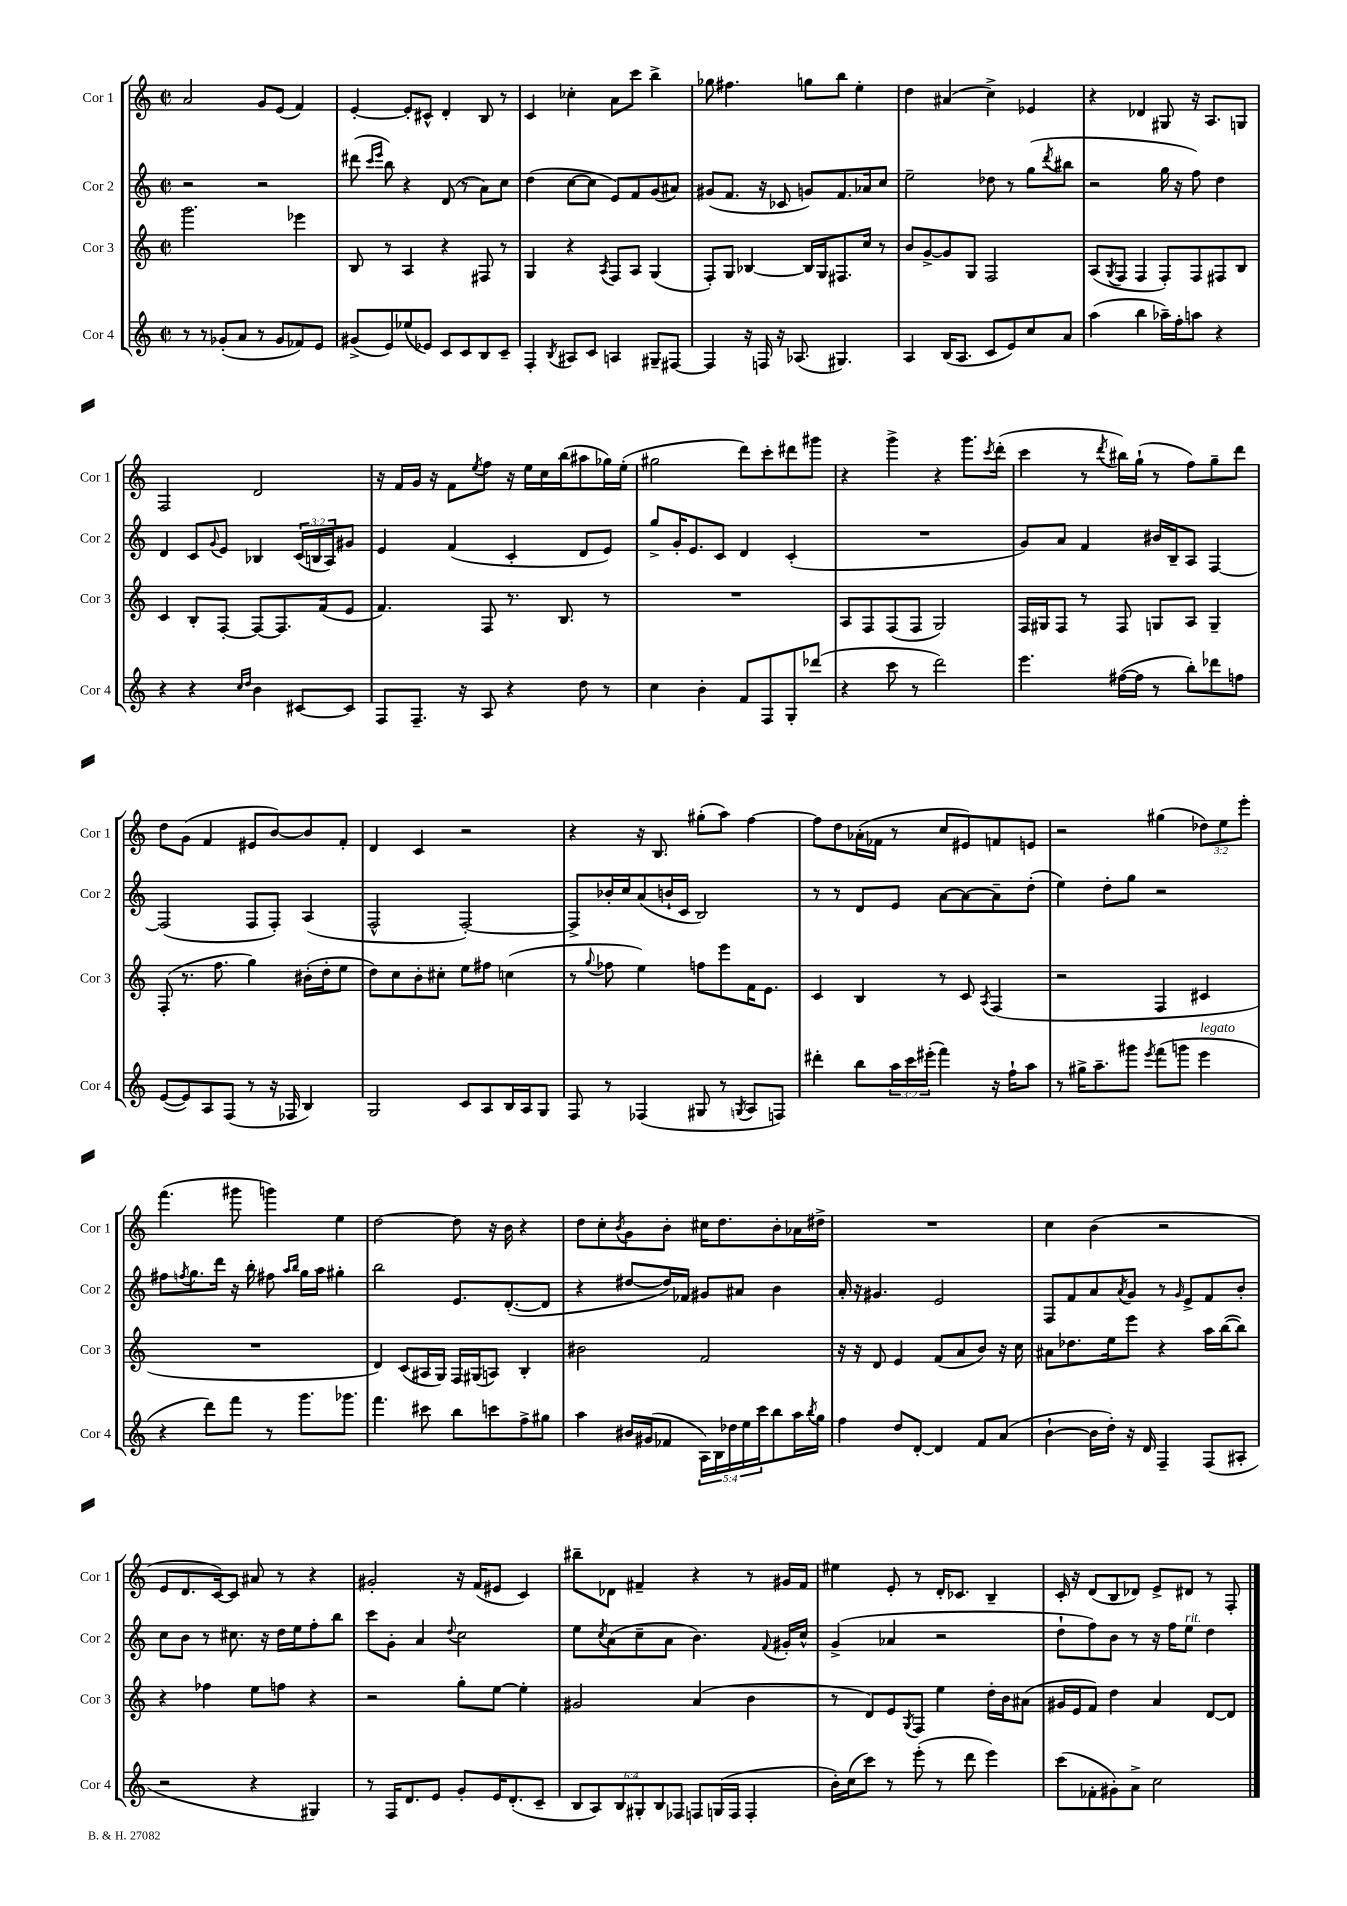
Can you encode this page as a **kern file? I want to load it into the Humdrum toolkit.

**kern	**kern	**kern	**kern
*staff4	*staff3	*staff2	*staff1
*clefG2	*clefG2	*clefG2	*clefG2
*k[]	*k[]	*k[]	*k[]
*M2/2	*M2/2	*M2/2	*M2/2
*met(c|)	*met(c|)	*met(c|)	*met(c|)
8r	2.ggg	2r	2a
8r	.	.	.
(8g-'	.	.	.
8a	.	.	.
8r	.	2r	8g
8g-	.	.	(8e
8f-)	4eee-	.	4f)
8e	.	.	.
=	=	=	=
(8g#^	8B	(8ddd#	[4e'
.	.	16qqccc	.
.	.	16qqeee	.
8e)	8r	8bb)	.
(8ee-	4A	4r	8e']
8e-)	.	.	8c#^^
8c	4r	(8d	4d'
8c	.	8r	.
8B	8F#	8a)	8B
8c~	8r	8cc	8r
=	=	=	=
4F'	4G	(4dd	4c
8qB	.	.	.
8A#	4r	[8cc	4cc-'
8c	.	8cc]	.
.	8qA	.	.
4A	8F	8e)	8a
.	8A	8f	8ccc
8G#~	(4G	(8g	4bb^
[8F#	.	8a#)	.
=	=	=	=
4F#]	8F')	(8g#	8gg-
.	8G	8.f	4.ff#
16r	[4B-	.	.
16F	.	16r	.
16r	.	8c-	.
(8.A-	.	.	.
.	16B-]	8g)	8gg
.	16G	.	.
4.G#)	8.F#	8.f	8bb
.	.	.	4ee'
.	16cc	16a-	.
.	8r	8cc	.
=	=	=	=
4A	8b	2ee~	4dd
.	[8g^	.	.
(16B	8g]	.	(4a#
8.A	.	.	.
.	8G	.	.
8c	2F	8dd-	4cc^)
8e)	.	8r	.
8cc	.	(8gg	4e-
.	.	8qddd	.
8a	.	8bb#	.
=	=	=	=
(4aa	(8A	2r	4r
.	8qG	.	.
.	8F	.	.
4bb	4F	.	4d-
16aa-~)	8F')	16gg	8G#
16ff'	.	16r	.
8aa	8F	8ff)	16r
.	.	.	8.A
4r	8F#	4dd	.
.	8B	.	8G
=	=	=	=
4r	4c	4d	2F
4r	8B'	8c	.
.	.	8qqg	.
.	[8F'	8e	.
16qqcc	.	.	.
16qqdd	.	.	.
4b	8F_	4B-	2d
.	8.F]	.	.
[8c#	.	(24c	.
.	.	24B	.
.	(16f	.	.
.	.	24A)	.
8c#]	8e	8g#	.
=	=	=	=
8F	4.f)	4e	16r
.	.	.	16f
8.F~	.	.	16g
.	.	.	16r
.	.	(4f	8f
16r	.	.	.
.	.	.	8qee
8A	8F	.	8ff
4r	8.r	4c'	16r
.	.	.	16ee
.	.	.	16cc
.	8.B	.	(16bb
8dd	.	8d	8aa#
8r	8r	8e)	16gg-)
.	.	.	(16ee'
=	=	=	=
4cc	1r	8gg^	2gg#
.	.	16g'	.
.	.	8.e	.
4b'	.	.	.
.	.	8c	.
8f	.	4d	8ddd)
8F	.	.	8ccc'
8G'	.	(4c'	8ddd#
(8ddd-	.	.	8ggg#
=	=	=	=
4r	8A	1r	4r
.	8F	.	.
8ccc	(8F	.	4ggg^
8r	8F	.	.
2ddd)	2G)	.	4r
.	.	.	8.ggg
.	.	.	8qccc
.	.	.	(16ddd'
=	=	=	=
4.eee	16F	8g)	4ccc
.	16G#	.	.
.	8F	8a	.
.	8r	4f	8r
.	.	.	8qddd
([16ff#	8F	.	16bb#)
16ff#]	.	.	(16gg`
8r	8G	16b#	8r
.	.	16B~	.
8bb')	8A	8A	8ff)
8ddd-	4G~	[4F	8gg~
8ff	.	.	8ddd
=	=	=	=
([8e	(8F'	(2F]	8dd
8e])	8.r	.	(8g
8A	.	.	4f
.	8.ff	.	.
(8F	.	.	.
8r	4gg)	8F	8e#
16r	.	8F')	[8b)
16F-	.	.	.
4B)	(16b#'	(4A	8b]
.	16dd'	.	.
.	8ee	.	8f'
=	=	=	=
2G	8dd)	2F^^	4d
.	8cc	.	.
.	8b'	.	4c
.	8cc#'	.	.
8c	8ee	[2F')	2r
8A	8ff#	.	.
16B	(4cc	.	.
16A	.	.	.
8G	.	.	.
=	=	=	=
8F	8r	8F^]	4r
.	8qqgg	.	.
8r	8ff-	16b-'	.
.	.	16cc	.
(4F-	4ee)	(8a	16r
.	.	.	8.B
.	.	16b`	.
.	.	16c	.
8G#	8ff	2B)	(8gg#'
8r	8eee	.	8aa)
8qG	.	.	.
8A	16f	.	[4ff
.	8.e	.	.
8F)	.	.	.
=	=	=	=
4ddd#'	4c	8r	8ff]
.	.	8r	8dd
8bb	4B	8d	(16a-'
.	.	.	16f-
24aa	.	8e	8r
24ccc	.	.	.
(24eee#'	.	.	.
4fff)	8r	[8a	8cc
.	8c	8a_	8e#)
.	8qA	.	.
16r	(4F	8a~]	8f
16ff`	.	.	.
8aa	.	(8dd'	8e
=	=	=	=
8r	2r	4ee)	2r
16gg#^	.	.	.
8.aa~	.	.	.
.	.	8dd'	.
8ggg#	.	8gg	.
8qeee	.	.	.
(8fff	4F	2r	(4gg#
8ggg	.	.	.
4eee	4c#	.	12dd-)
.	.	.	12ee
.	.	.	12eee'
=	=	=	=
4r	1r	8ff#	(4.fff
.	.	8qff	.
.	.	8.gg	.
8ddd)	.	.	.
.	.	16ddd	.
8fff	.	16r	8ggg#
.	.	16bb'	.
8r	.	8ff#	4ggg)
.	.	16qqaa	.
.	.	16qqbb	.
8.ggg	.	16gg	.
.	.	16aa	.
.	.	4gg#'	4ee
8.ggg-	.	.	.
=	=	=	=
4.fff	4d)	2bb	[2dd
.	(8c	.	.
8ccc#	16A#	.	.
.	16G)	.	.
8bb	16F	8.e	8dd]
.	(16G#	.	.
8ccc	8A)	.	16r
.	.	([8.d'	16b
8ff^	4B'	.	4r
8gg#	.	8d]	.
=	=	=	=
4aa	2b#	4r	8dd
.	.	.	8cc'
.	.	.	8qb
16b#	.	[8dd#	8g
(16g#	.	.	.
8f-	.	16dd#])	8b'
.	.	16f-	.
20A)	2f	8g#	16cc#
20B	.	.	.
.	.	.	8.dd
20dd-	.	.	.
.	.	8a#	.
20ee	.	.	.
20ccc	.	.	.
8bb	.	4b	8b'
16aa	.	.	16a-
8qbb	.	.	.
16gg	.	.	16dd#^
=	=	=	=
4ff	16r	16a'	1r
.	16r	16r	.
.	8d	4.g#	.
8dd	4e	.	.
[8d'	.	.	.
4d]	(8f	2e	.
.	8a	.	.
8f	8b)	.	.
(8a	16r	.	.
.	16cc	.	.
=	=	=	=
[4b`	8a#	8F	4cc
.	8.dd-	8f	.
16b]	.	8a	(4b
16dd')	16ee	.	.
.	.	8qa	.
16r	8eee	8g	.
16d	.	.	.
4F~	4r	8r	2r
.	.	16qqg	.
.	.	8e^	.
(8F	16aa	8f	.
.	([16bb	.	.
8A#'	8bb])	8b'	.
=	=	=	=
2r	4r	8cc	8e
.	.	8b	8.d
.	4ff-	8r	.
.	.	.	[16c)
.	.	8.cc#	8c]
4r	8ee	.	8a#
.	.	16r	.
.	8ff	16dd	8r
.	.	16ee	.
4G#)	4r	8ff'	4r
.	.	8bb	.
=	=	=	=
8r	2r	8ccc	2g#'
16F	.	8g'	.
8.d	.	.	.
.	.	4a	.
8e	.	.	.
.	.	8qqdd	.
8g'	8gg'	2cc	16r
.	.	.	(16f
16e	[8ee	.	8e#
(8.d'	.	.	.
.	4ee']	.	4c)
8c~	.	.	.
=	=	=	=
12B	2g#	8ee	8bb#~
12A)	.	.	.
.	.	8qcc	.
.	.	(8a	8d-
12B	.	.	.
12G#'	.	8cc~	4f#~
12B	.	.	.
.	.	8a	.
12F-	.	.	.
8F	(4a	4.b)	4r
(16G	.	.	.
16F	.	.	.
4F'	4b	.	8r
.	.	8qqf	.
.	.	16g#'	16g#
.	.	16cc^^	16f#
=	=	=	=
16b')	8r	(4g^	4ee#
(16cc	.	.	.
8ccc)	8d)	.	.
8r	8e	4a-	8e'
.	8qG	.	.
(8eee'	8F	.	8r
8r	4ee	2r	16d'
.	.	.	8.c-
8ddd	.	.	.
4eee)	16dd'	.	4B~
.	16b	.	.
.	(8a#	.	.
=	=	=	=
(8ccc	16g#	8dd`	16c'
.	16e	.	16r
8f-'	8f)	8ff)	(8d
8g#')	4dd	8b	8B
8a^	.	8r	8d-)
2cc	4a	16r	8e^
.	.	16ff	.
.	.	8ee	8d#
.	[8d	4dd	8r
.	8d]	.	8F'
==	==	==	==
*-	*-	*-	*-
